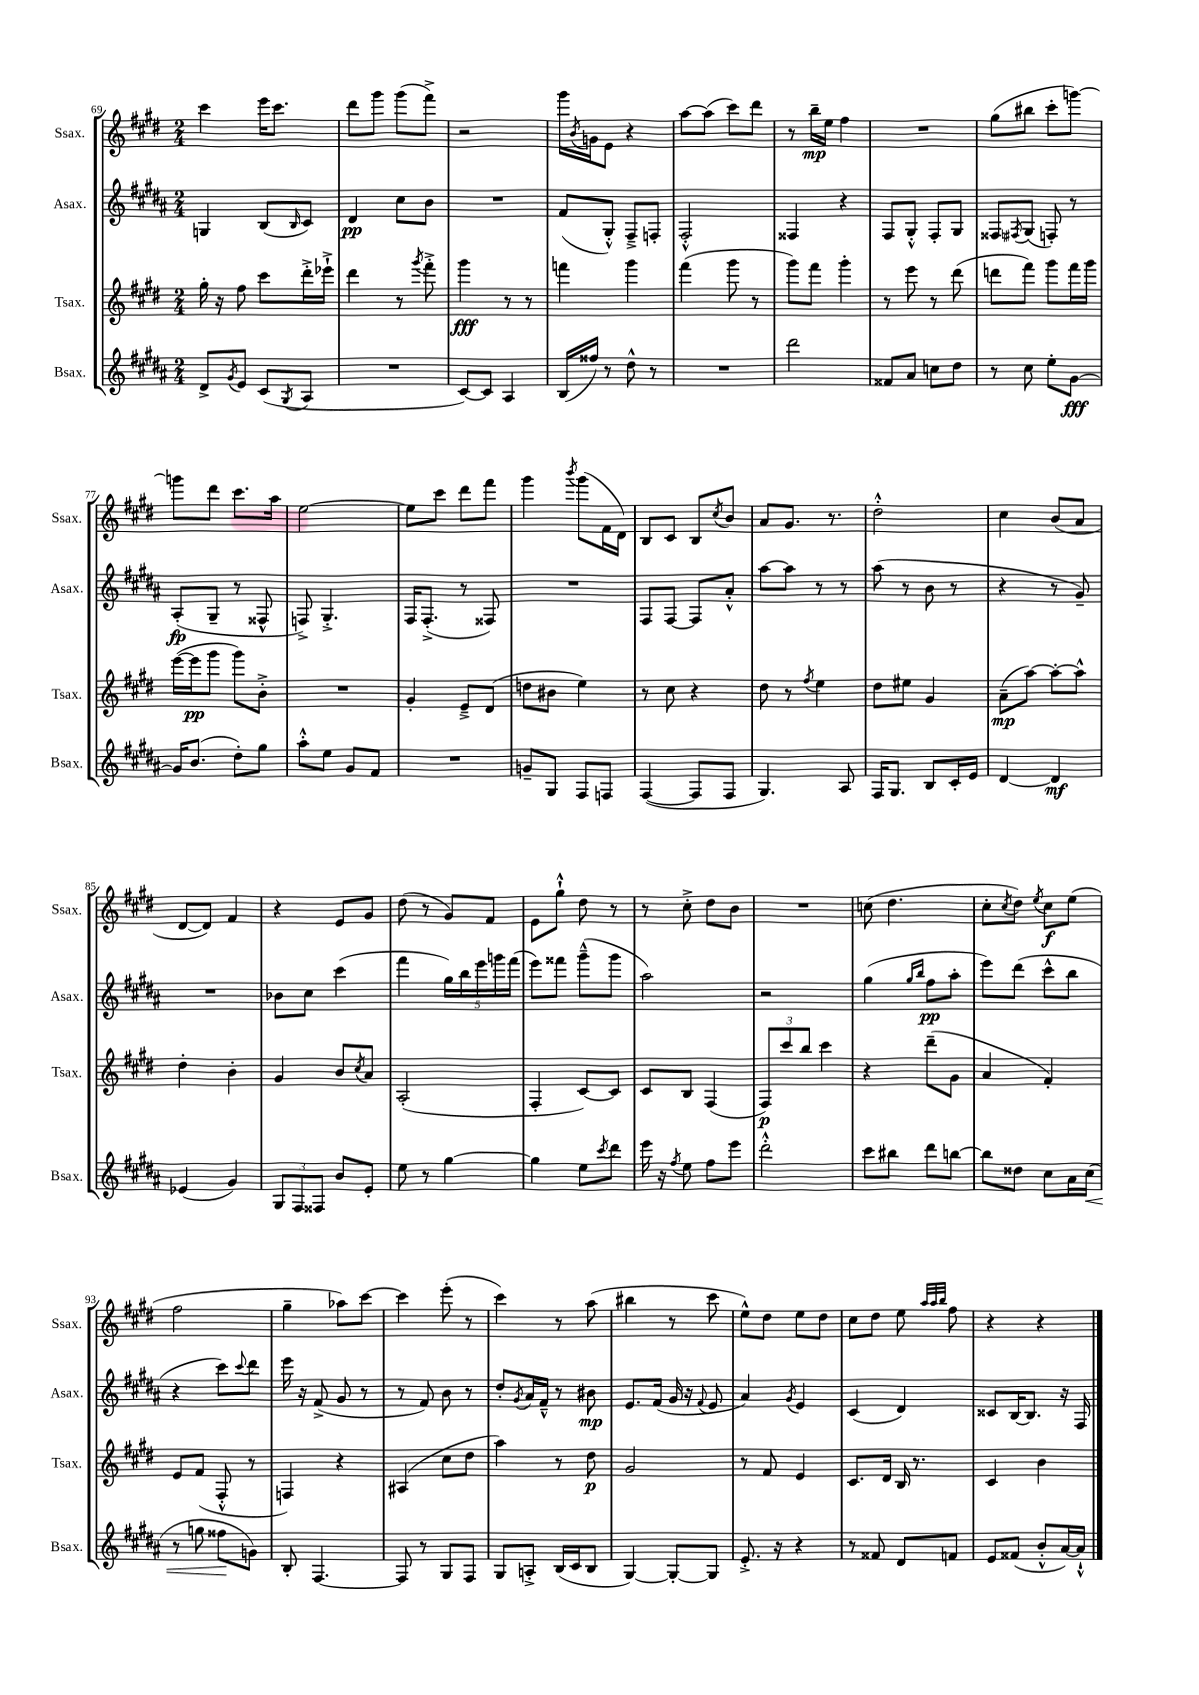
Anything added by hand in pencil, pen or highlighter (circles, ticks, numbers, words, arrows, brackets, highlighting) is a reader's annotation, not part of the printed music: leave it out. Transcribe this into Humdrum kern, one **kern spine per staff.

**kern	**kern	**kern	**kern
*staff4	*staff3	*staff2	*staff1
*clefG2	*clefG2	*clefG2	*clefG2
*k[f#c#g#d#a#]	*k[f#c#g#d#]	*k[f#c#g#d#a#]	*k[f#c#g#d#]
*M2/4	*M2/4	*M2/4	*M2/4
8d#^/L	16gg#'\	4G/	4ccc#\
.	16r	.	.
8qg#/	.	.	.
8e/J	8ff#\	.	.
(8c#/L	8ccc#\L	(8B/L	16eee\LK
.	.	.	8.ccc#\J
8qG#/	.	16qqB/	.
8A#/J	16ddd#'^\L	8c#/J)	.
.	16eee-`^\JJ	.	.
=	=	=	=
2r	4ddd#\	4d#/	8ddd#\L
.	.	.	8ggg#\J
.	8r	8cc#\L	(8ggg#\L
.	8qggg#/	.	.
.	8fff#'^\	8b\J	8fff#^\J)
=	=	=	=
[8c#/L)	4ggg#\	2r	2r
8c#/]J	.	.	.
4A#/	8r	.	.
.	8r	.	.
=	=	=	=
(16B/LL	4fff\	(8f#/L	16ggg#\LL
.	.	.	8qb/
16ff##/JJ)	.	.	16g\J
8r	.	8G#'^^/J)	8e\J
8dd#^^\	4ggg#\	8F#~^/L	4r
8r	.	8F'/J	.
=	=	=	=
2r	(4fff#\	2F#'^^/	[8aa\L
.	.	.	(8aa\]J
.	8ggg#\	.	8ccc#\L)
.	8r	.	8ddd#\J
=	=	=	=
2ddd#\	8ggg#\L)	4F##/	8r
.	8fff#\J	.	16bb~\LL
.	.	.	16ee\JJ
.	4ggg#'\	4r	4ff#\
=	=	=	=
8f##/L	8r	8F#/L	2r
8a#/J	8eee\	8G#'^^/J	.
8cc\L	8r	8F#'/L	.
8dd#\J	(8ddd#\	8G#/J	.
=	=	=	=
8r	8ddd\L	8F##/L	(8gg#\L
.	.	8qF#/	.
8cc#\	8fff#\J)	(8G#/J	8bb#\J
8ee'\L	8ggg#\L	8F'/)	8ccc#'\L
[8g#\J	16fff#\L	8r	[8ggg\J)
.	16ggg#\JJ	.	.
=	=	=	=
16g#/]LK	([16eee\LL	(8A#'/L	8ggg\]L
(8.b/J	16eee\]J	.	.
.	8ggg#\J	8G#~/J	8ddd#\J
8dd#'\L)	8ggg#\L)	8r	8.ccc#\L
8gg#\J	8b'^\J	8F##^^/	.
.	.	.	16aa\Jk
=	=	=	=
8aa#'^^\L	2r	8F^/)	[2ee\
8ee\J	.	4.G#'^/	.
8g#/L	.	.	.
8f#/J	.	.	.
=	=	=	=
2r	4g#'/	16F#/LK	8ee\]L
.	.	(8.F#'^/J	.
.	.	.	8ccc#\J
.	8e~^/L	8r	8ddd#\L
.	(8d#/J	8F##/)	8fff#\J
=	=	=	=
8g~/L	8dd\L	2r	4ggg#\
8G#/J	8b#\J	.	.
.	.	.	8qbbb/
8F#/L	4ee\)	.	(8ggg#\L
8F/J	.	.	16f#\L
.	.	.	16d#\JJ)
=	=	=	=
([4F#/	8r	8F#/L	8B/L
.	8cc#\	[8F#/J	8c#/J
8F#/]L	4r	8F#/]L	8B/L
.	.	.	8qcc#/
8F#/J	.	8a#'^^/J	8b/J
=	=	=	=
4.G#/)	8dd#\	[8aa#\L	8a/L
.	8r	8aa#\]J	8.g#/J
.	8qff#/	.	.
.	4ee\	8r	.
.	.	.	8.r
8A#/	.	8r	.
=	=	=	=
16F#/LK	8dd#\L	(8aa#\	2dd#'^^\
8.G#/J	.	.	.
.	8ee#\J	8r	.
8B/L	4g#/	8b\	.
16c#'/L	.	8r	.
16e/JJ	.	.	.
=	=	=	=
[4d#/	(8a~\L	4r	4cc#\
.	[8aa\J)	.	.
4d#/]	8aa'\_L	8r	(8b/L
.	8aa^^\]J	8g#~/)	8a/J
=	=	=	=
(4e-/	4dd#'\	2r	[8d#/L
.	.	.	8d#/]J)
4g#/)	4b'\	.	4f#/
=	=	=	=
12G#/L	4g#/	8b-\L	4r
12F#/	.	.	.
.	.	8cc#\J	.
12F##/J	.	.	.
8b/L	8b/L	(4ccc#\	8e/L
.	8qcc#/	.	.
8e'/J	8a/J	.	8g#/J
=	=	=	=
8ee\	(2A'/	4fff#\	(8dd#\
8r	.	.	8r
[4gg#\	.	20gg#\LL)	8g#/L)
.	.	20bb\	.
.	.	20eee\	.
.	.	.	8f#/J
.	.	20ggg\	.
.	.	(20fff#\JJ	.
=	=	=	=
4gg#\]	4F#'/	8eee\L)	8e\L
.	.	8fff##\J	8gg#`^^\J
8ee\L	[8c#/L)	(8ggg#~^^\L	8dd#\
8qccc#/	.	.	.
8ddd#\J	8c#/]J	8ggg#\J	8r
=	=	=	=
16eee\	8c#/L	2aa#\)	8r
16r	.	.	.
8qff#/	.	.	.
8ee\	8B/J	.	8cc#'^\
8ff#\L	(4F#/	.	8dd#\L
8eee\J	.	.	8b\J
=	=	=	=
2ddd#'^^\	12F#/L)	2r	2r
.	12ccc#/	.	.
.	12bb/J	.	.
.	4ccc#\	.	.
=	=	=	=
8ccc#\L	4r	(4gg#\	(8cc\
8bb#\J	.	.	4.dd#\
.	.	16qqgg#/LL	.
.	.	16qqbb/JJ	.
8ddd#\L	(8ddd#~\L	8ff#\L	.
[8bb\J	8g#\J	8aa#'\J	.
=	=	=	=
8bb\]L	4a/	8eee\L)	8cc#'\L
.	.	.	8qcc#/
8dd##\J	.	(8ddd#\J	8dd#\J)
.	.	.	8qee/
8cc#\L	4f#'/)	8ccc#^^\L	8cc#\L
16a#\L	.	8bb\J	(8ee\J
(16cc#\JJ	.	.	.
=	=	=	=
8r	8e/L	4r	2ff#\
8gg\	(8f#/J	.	.
8ff##\L	8F#'^^/	8ccc#\L)	.
.	.	8qqccc#/	.
8g\J)	8r	8ddd#\J	.
=	=	=	=
8B'/	4F/)	16eee\	4gg#~\
.	.	16r	.
[4.F#/	.	(8f#^/	.
.	4r	8g#/	8aa-\L)
.	.	8r	[8ccc#\J
=	=	=	=
8F#/]	(4A#/	8r	4ccc#\]
8r	.	8f#/)	.
8G#/L	8cc#\L	8b\	(8eee'\
8F#/J	8dd#\J	8r	8r
=	=	=	=
8G#/L	4aa\)	8dd#'/L	4ccc#\)
.	.	8qg#/	.
8A'^/J	.	16a#/L	.
.	.	16f#~^^/JJ	.
(16B/LL	8r	8r	8r
16c#/J	.	.	.
8B/J	8dd#\	8b#\	(8aa\
=	=	=	=
[4G#/)	2g#/	8.e/L	4bb#\
.	.	(16f#/Jk	.
8G#'/_L	.	16g#/	8r
.	.	16r	.
.	.	8qqf#/	.
8G#/]J	.	8e/	8ccc#\
=	=	=	=
8.e'^/	8r	4a#/)	8ee^^\L)
.	8f#/	.	8dd#\J
16r	.	.	.
.	.	8qg#/	.
4r	4e/	4e/	8ee\L
.	.	.	8dd#\J
=	=	=	=
8r	8.c#/L	(4c#/	8cc#\L
8f##/	.	.	8dd#\J
.	16d#/Jk	.	.
8d#/L	16B/	4d#/)	8ee\
.	8.r	.	.
.	.	.	32qqaa/LLL
.	.	.	32qqaa/
.	.	.	32qqbb/JJJ
8f/J	.	.	8ff#\
=	=	=	=
8e/L	4c#/	8c##/L	4r
(8f##/J	.	[16B/K	.
.	.	8.B/]J	.
8b'^^/L	4b\	.	4r
[16a#/L)	.	16r	.
16a#`^^/]JJ	.	16F#/	.
==	==	==	==
*-	*-	*-	*-
